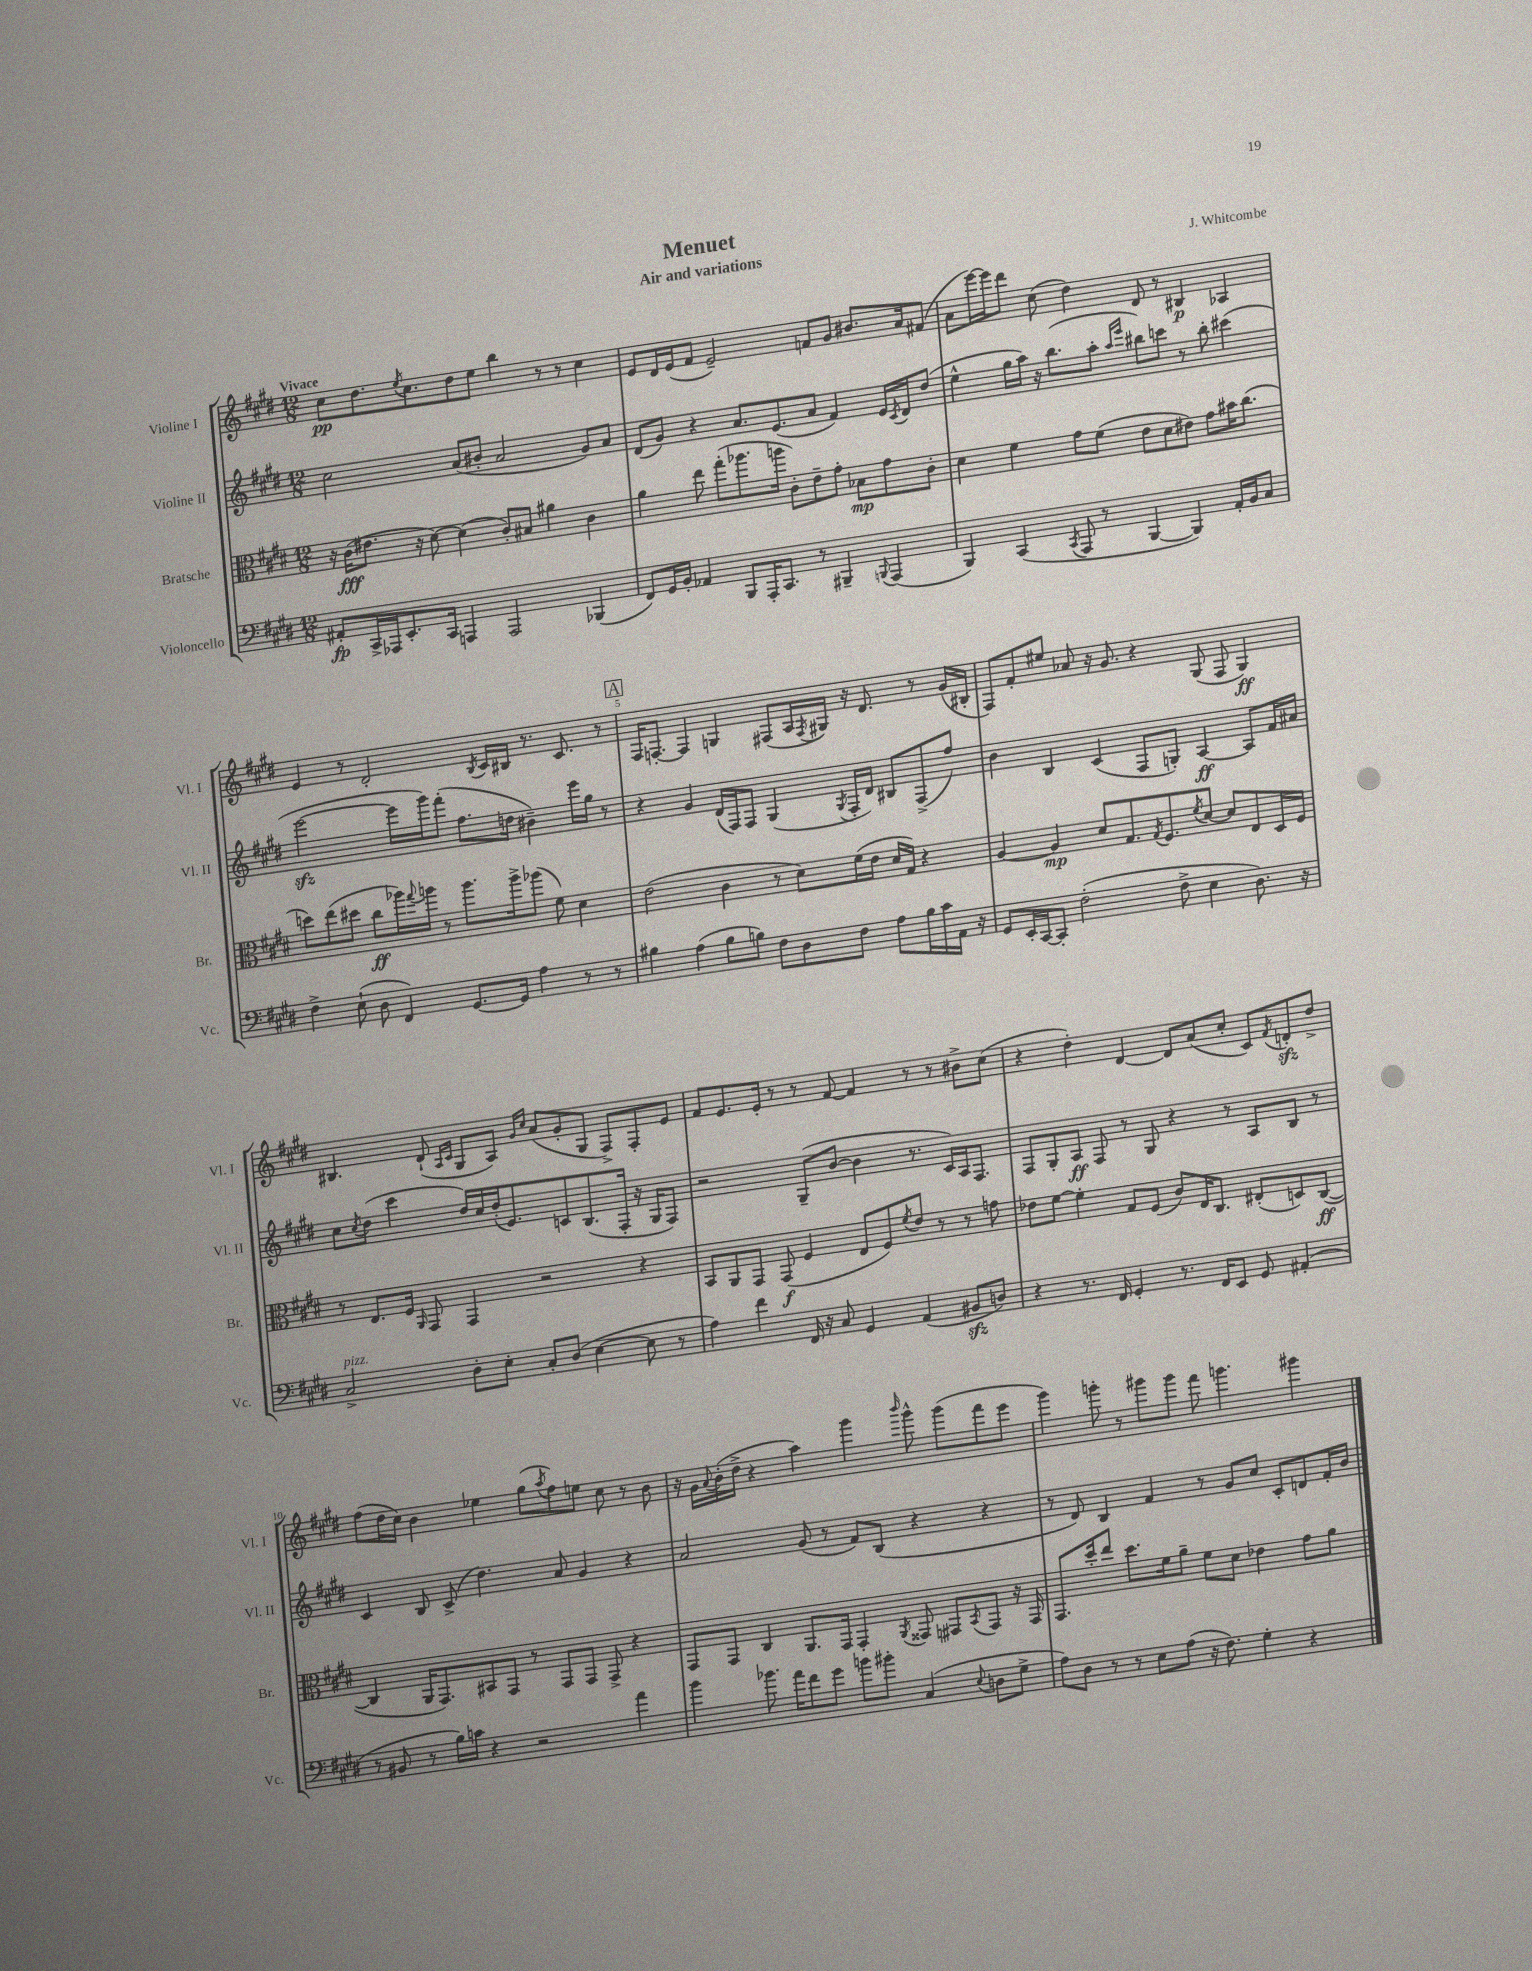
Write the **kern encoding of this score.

**kern	**kern	**kern	**kern
*staff4	*staff3	*staff2	*staff1
*clefF4	*clefC3	*clefG2	*clefG2
*k[f#c#g#d#]	*k[f#c#g#d#]	*k[f#c#g#d#]	*k[f#c#g#d#]
*M12/8	*M12/8	*M12/8	*M12/8
8AA#'	16r	2cc#	8cc#
.	(16c#	.	.
16CC#^	8.e#	.	8.dd#
16AAA-	.	.	.
8.EE'	.	.	.
.	.	.	8qee
.	16r	.	8.cc#
.	[8d#)	.	.
16CC#	.	.	.
4AAA	(4d#]	(8a	8dd#
.	.	8b#'	8ee
2AAA	8c#')	2a	4bb
.	8B#	.	.
.	4a#	.	8r
.	.	.	8r
(4BBB-	4c#	8g#)	4cc#
.	.	8a	.
=	=	=	=
8FF#)	4a	(8d#	8e
16GG#	.	8g#)	16d#
16BB'	.	.	(16e
4AA-	8ee	4r	8f#
.	(8gg#'	.	2e~)
8BBB	8.aa-	8.a	.
16AAA'	.	.	.
8.CC#	16aa	(8.e	.
.	8c#')	.	.
8r	8e~	8a	8f
4BBB#~	8g#'	4f#)	8g#
.	8B-	.	8.b#
8qqBBB	.	.	.
(4AAA	8g#	16e	.
.	.	8qc#	.
.	.	16d#	16a
.	8c#'	(8dd#	(8f#
=	=	=	=
4BBB)	4d#	4ee^^	8a
.	.	.	[16eee)
.	.	.	16eee]
(4CC#	4f#	16gg#	8ddd#
.	.	16aa)	.
.	.	16r	(8cc#
.	.	(8.bb	.
8qCC#	.	.	.
8AAA	8g#	.	4dd#)
8r	(8f#	8aa'	.
.	.	16qqaa	.
.	.	16qqeee	.
[4BBB	8e	8bb#)	8d#
.	8d#	8ccc	8r
4BBB])	8e#)	8r	4B#
.	8g#	8bb#'	.
16AA'	16b#	(4ccc#	4A-
16BB	(8.cc#	.	.
8C#	.	.	.
=	=	=	=
4F#^	8dd)	[2eee	4e
.	(8ee	.	.
(8E`	8dd#	.	8r
8D#	8cc#	.	2d#'
4FF#)	16aa-)	16eee]	.
.	8qqgg#	.	.
.	16aa	16ggg#)	.
.	8r	(8fff#'	.
[8.GG#	8.aa	8.ff#	.
.	.	.	8qB
.	.	.	16c#
16GG#]	16aa^	16dd	16B#
4A	(8aa-	4b#~)	8.r
.	8f#)	.	.
.	.	.	8.c#
8r	4d#	16eee	.
.	.	16gg#	.
8r	.	8r	8r
=	=	=	=
4B#	(2e	4r	16F#
.	.	.	[8.F'
(4A	.	4g#	4F]
8B#	4c#	(16d#	4G
.	.	16F#)	.
8B)	.	8F#	.
8F#	8r	(4G#	(8F#
8D#	8d#)	.	16A
.	.	.	8qF#
.	.	.	16G#)
.	.	8qG#	.
8F#	(16f#	16F#'	16r
.	16e	16d#)	8.d#
8A	16d#	8B#	.
.	16G#)	.	.
16B	4r	(8F#^	8r
16c#	.	.	.
16AA	.	8ff#)	(16g#
16r	.	.	16B#'
=	=	=	=
8GG#	[4A	4b	8F#)
16EE'	.	.	8f#'
[16CC#	.	.	.
8CC#']	4A]	4B	8ee#
(2F#'	.	.	8a-
.	8d#	(4c#	16r
.	.	.	8.g#
.	8.G#	.	.
.	.	8F#	4r
.	8qG#	.	.
.	8.F#	.	.
8F#^	.	8G')	.
.	8qf#	.	.
4E	[8d#	[4A	(8G#
.	8d#]	.	8F#
8.D#)	8E	8A]	4G#)
.	16D#	16f#	.
16r	16F#	16a#	.
=	=	=	=
2C#^	8r	8cc#	4.B#
.	.	8qcc#	.
.	8.E	(8dd#	.
.	.	4ccc#	.
.	16F#	.	.
.	16qqAA	.	.
.	8GG#	.	(8d#`
.	.	.	16qqA
.	.	.	16qqc#
8D#'	4GG#	16dd#)	8G#
.	.	16cc#	.
8E'	.	(16dd#'	8A)
.	.	8.e)	.
.	.	.	16qqg#
.	.	.	16qqcc#
8C#'	2r	.	(8a
(8D#	.	8c	8g#'
[4E	.	(8.B	8G#
.	.	.	8F#^)
.	.	16F#'	.
8E]	4r	16r	8F#'
.	.	16G#	.
8r	.	8F#)	8e
=	=	=	=
4A)	8BB	2r	8f#
.	8AA	.	8.e
4f#	8GG#	.	.
.	.	.	16e'
.	(8GG#	.	8r
16FF#	4F#	(8G#~	8r
16r	.	.	.
8C#	.	[8b	[8f#
4GG#	8E	4b]	4f#]
.	8F#)	.	.
.	8qf#	.	.
(4AA	8e	8.r	8r
.	8r	.	8r
.	.	16c#)	.
8BB#	8r	16A	8b#^
.	.	8.F#	.
8D)	8g	.	(8cc#
=	=	=	=
4r	8e-	8F#	4r
.	[8f#	8G#'	.
8.r	4f#']	8A	4dd#')
.	.	8F#	.
16FF#	.	.	.
4GG#'	8G#	8r	[4d#
.	(8F#	8G#	.
8.r	8c#)	4r	8d#]
.	16E	.	(8a
16FF#	8.C#	.	.
8EE	.	8r	8cc#'
8GG#	(8E#'	8A	8c#)
.	.	.	8qf#
(4AA#'	8D)	8B	8d'
.	([8C#	8r	8dd#^
=	=	=	=
8r	4C#]	4c#	(8ff#
8BB#	.	.	16dd#
.	.	.	16cc#)
8r	16AA	8B	4b
.	8.GG#)	.	.
16B)	.	(8c#^	.
16c	.	.	.
4r	8BB#	4.dd#)	4ee-
.	8GG#	.	.
2r	8r	.	(8gg#
.	.	.	8qaa
.	8GG#	8a	8ff#)
.	8GG#	4g#	8ee
.	8GG#^	.	8cc#
4a	4r	4r	8r
.	.	.	8b
=	=	=	=
4b	8GG#	2a	16r
.	.	.	16g#
.	.	.	8qqa
.	8GG#	.	(16b'
.	.	.	16dd#^
8.b-	4C#	.	4r
16a	.	.	.
8f#	8.AA	(8g#	4aa)
8g#	.	8r	.
.	16GG#	.	.
8b	4GG#'	8f#)	4ggg#
8b#'	.	(8B	.
.	8qAA	.	16qqbbb
(4C#	8GG##	4r	8ggg#^^
.	8GG#	.	(8ggg#
8qqE	8qBB	.	.
8D	8GG#	4r	8fff#
8G#^	16r	.	8eee
.	16GG#	.	.
=	=	=	=
8A)	8.GG#	8r	4ggg#)
8D#	.	8d#)	.
.	16dd#'	.	.
8r	8ee	4B	8ggg'
8r	8.dd#	.	8r
8E	.	4f#	8ggg#
.	16f#	.	.
(8A	8a~	.	8ggg#
16r	8f#	8r	8fff#
8.F#)	.	.	.
.	8d#	8g#	4.ggg
4G#'	4e-	8cc#	.
.	.	8c#'	.
4r	8g#	8d	4ggg#
.	8a	16f#'	.
.	.	16b	.
==	==	==	==
*-	*-	*-	*-
